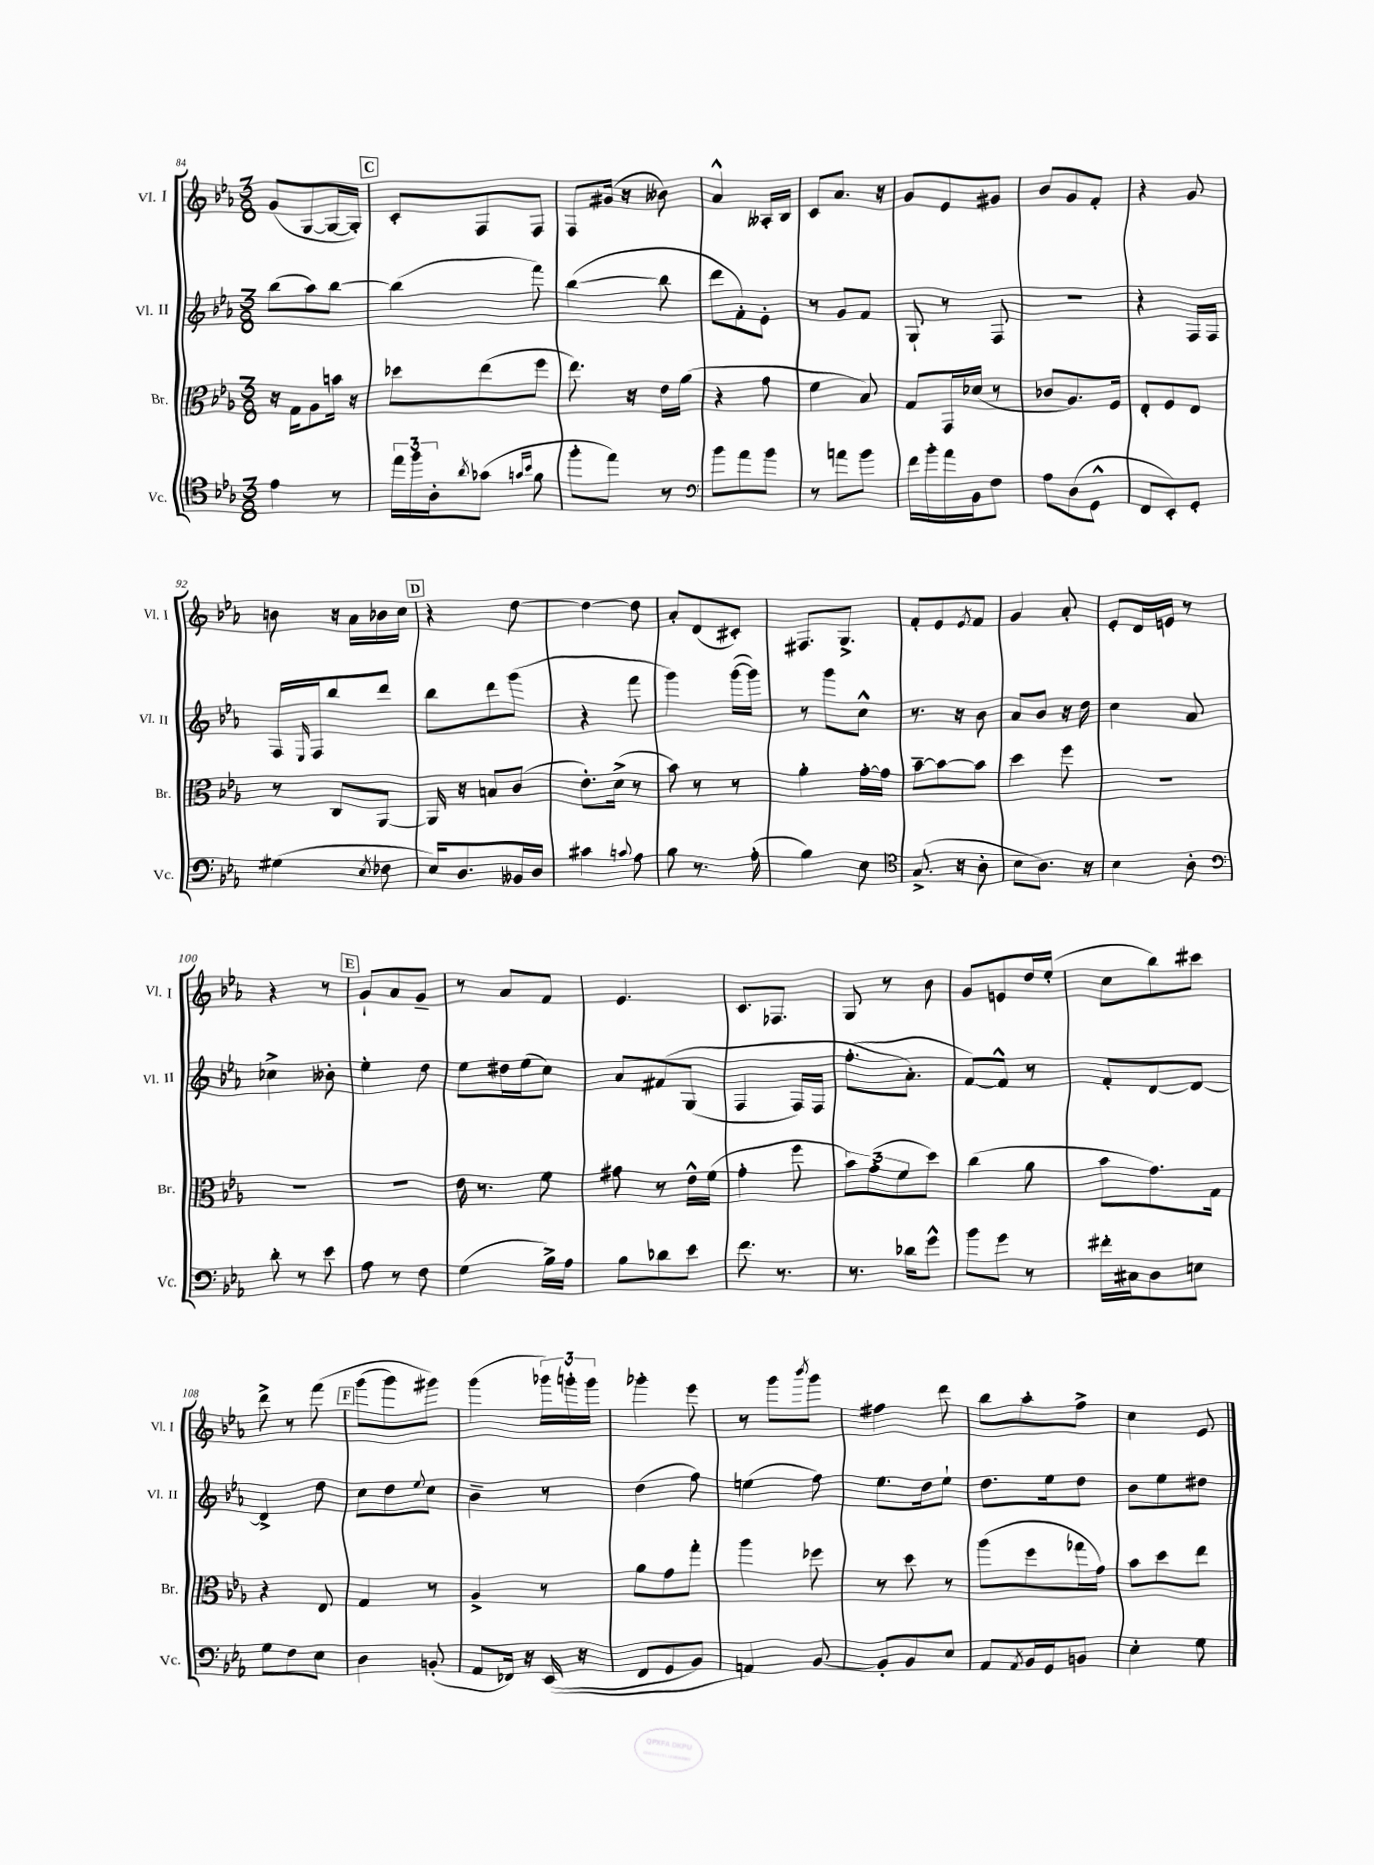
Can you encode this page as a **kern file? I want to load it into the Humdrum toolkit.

**kern	**kern	**kern	**kern
*staff4	*staff3	*staff2	*staff1
*clefC4	*clefC3	*clefG2	*clefG2
*k[b-e-a-]	*k[b-e-a-]	*k[b-e-a-]	*k[b-e-a-]
*M3/8	*M3/8	*M3/8	*M3/8
4e-	16r	(8bb-	(8g
.	16G	.	.
.	8A-	8aa-)	[8G
8r	16b	[8bb-	16G_
.	16r	.	16G'])
=	=	=	=
24ee-	8dd-	(4bb-]	8c'
24ff	.	.	.
24A-'	.	.	.
8qa-	.	.	.
(8g-	(8ee-	.	8F
16qqg	.	.	.
16qqb-	.	.	.
8f	8ff	8fff)	8F
=	=	=	=
8ff'	8.ee-)	([4bb-	8F
8ee-)	.	.	(16g#
.	16r	.	16r
8r	16e-	8bb-]	8b--)
.	(16a-	.	.
=	=	=	=
*clefF4	*	*	*
8b-	4r	8ddd	4a-^^
8a-	.	8f')	.
8b-	8g	8e-'	16A--'
.	.	.	16B-
=	=	=	=
8r	4f	8r	8c
8a	.	8g	8.a-
8b-	8B-)	8f	.
.	.	.	16r
=	=	=	=
16f	8G	8G`	8g
16b-'	.	.	.
16a-	16GG	8r	8e-
16BB-	(16d-	.	.
8F	8r	8F	8g#
=	=	=	=
8A-	8c-	4.r	8b-
(8D	8.A-)	.	8g
8GG^^	.	.	8f'
.	16F	.	.
=	=	=	=
8FF	8E-'	4r	4r
8EE-')	8F	.	.
8GG'	8E-	16F	8g
.	.	16F	.
=	=	=	=
(4G#	8r	16F	8b
.	.	16qqE-	.
.	.	16F	.
.	8C	8bb-	16r
.	.	.	16a-
8qE-	.	.	.
8F-	[8AA-	8ddd	16b-
.	.	.	16cc
=	=	=	=
16E-)	16AA-]	8bb-	4r
8.D	16r	.	.
.	8B	8ddd	.
16BB--	(8c	(8ggg	[8dd
16D	.	.	.
=	=	=	=
4c#	8.e-')	4r	4dd_
.	(16d^	.	.
8qqc	.	.	.
8A-	8r	8fff	8dd]
=	=	=	=
8B-	8b-)	4ggg)	8a-'
8.r	8r	.	(8d
.	8r	([16ggg	8c#')
(16A-'	.	16ggg])	.
=	=	=	=
4B-)	4a-'	8r	8.F#
.	.	8ggg	.
.	.	.	8.G^
8E-	[16g'	8cc^^	.
.	16g]	.	.
=	=	=	=
*clefC4	*	*	*
(8.G^	[8b-~	8.r	8f'
.	8b-_	.	8e-
16r	.	16r	.
.	.	.	8qe-
8A-'	8b-]	8b-	8f
=	=	=	=
8B-	4dd	8a-	4g
8.A-)	.	8b-	.
.	8ff	16r	8a-'
16r	.	16dd	.
=	=	=	=
4B-	4.r	4cc	8e-'
.	.	.	16d
.	.	.	16e
8A-'	.	8a-	8r
=	=	=	=
*clefF4	*	*	*
8d'	4.r	4cc-^	4r
8r	.	.	.
8e-	.	8b--'	8r
=	=	=	=
8A-	4.r	4ee-'	8g`
8r	.	.	8a-
8F	.	8dd	8g~
=	=	=	=
(4G	16e-	8ee-	8r
.	8.r	.	.
.	.	16dd#	8a-
.	.	(16ee-	.
16B-^)	8f	8cc)	8f
16A-	.	.	.
=	=	=	=
8B-	8g#	8a-	4.e-
8d-	8r	&(8f#	.
8e-	16e-^^	(8G	.
.	(16f	.	.
=	=	=	=
8.f	4g'	4F	8.c
8.r	.	.	8.F-
.	8ff	16F)	.
.	.	16F	.
=	=	=	=
8.r	12b-)	(8.ff'	8G
.	(12g'	.	.
.	.	.	8r
.	12f	.	.
16d-	.	8.a-'&)	.
8g^^	8dd)	.	8b-
=	=	=	=
8b-	(4cc	[8f)	8g
8g	.	8f^^]	8e
8r	8a-	8r	16dd
.	.	.	(16ee-'
=	=	=	=
16f#'	8b-	8f'	8cc
16C#	.	.	.
8D	8.g)	[8d	8bb-)
8E	.	8d_	8ccc#
.	16G	.	.
=	=	=	=
8G	4r	4d^]	8ddd^
8F	.	.	8r
8E-	8E-	8dd	&(8fff
=	=	=	=
4D	4G	8cc	(8ggg
.	.	8dd	8ggg)
.	.	8qqee-	.
(8BB'	8r	8cc	8ggg#&)
=	=	=	=
8AA-	4A-^	4b-~	(4ggg
16FF-)	.	.	.
16r	.	.	.
&((16EE-	8r	8r	24ggg-)
.	.	.	24ggg'
16r	.	.	.
.	.	.	24ggg
=	=	=	=
8FF	8a-	(4dd	4ggg-'
8GG	8g	.	.
8BB-)	8gg'	8ff)	8eee-
=	=	=	=
4AA&)	4aa-	(4ee	8r
.	.	.	8ggg
.	.	.	8qbbb-
[8BB-	8ff-	8ff)	8ggg
=	=	=	=
8BB-']	8r	8.ee-	4ff#
8BB-	8dd	.	.
.	.	16dd	.
8E-	8r	8ee-`	8ddd
=	=	=	=
8AA-	(8aa-	8.dd	8bb-
8qAA-	.	.	.
16BB-	8ff	.	8aa-'
16GG	.	16ee-	.
8BB	16gg-	8dd	8ff^
.	16g)	.	.
=	=	=	=
4E-'	8b-	8b-	4cc
.	8dd	8ee-	.
8G	8ee-	8dd#	8e-
==	==	==	==
*-	*-	*-	*-
